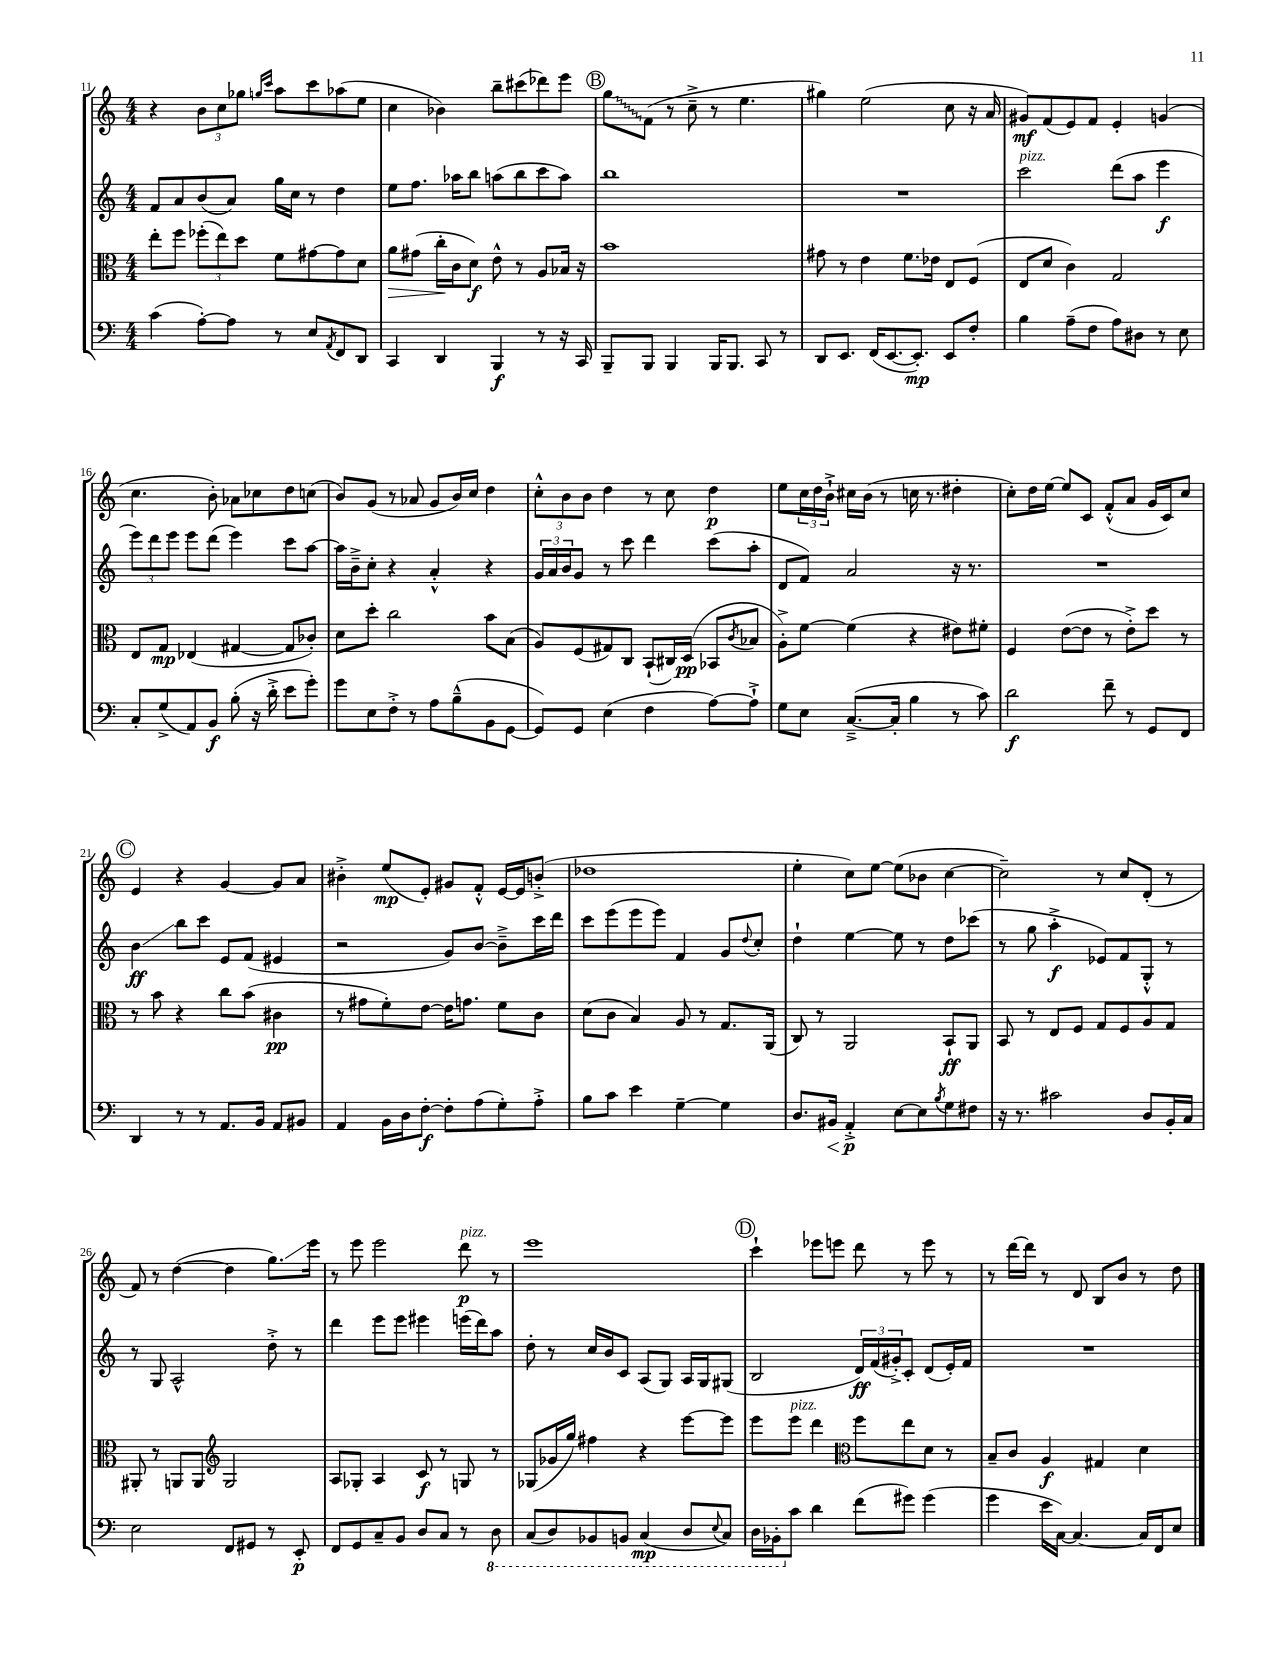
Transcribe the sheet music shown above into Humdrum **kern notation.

**kern	**kern	**kern	**kern
*staff4	*staff3	*staff2	*staff1
*clefF4	*clefC3	*clefG2	*clefG2
*k[]	*k[]	*k[]	*k[]
*M4/4	*M4/4	*M4/4	*M4/4
(4c	8ee'	8f	4r
.	8ff	8a	.
[8A')	(12ff-'	(8b	12b
.	12ee)	.	12cc
8A]	.	8a)	.
.	12dd	.	12gg-
.	.	.	16qqgg
.	.	.	16qqccc
8r	8f	16gg	8aa
.	.	16cc	.
8E	[8g#	8r	8ccc
8qAA	.	.	.
8FF	8g#]	4dd	(8aa-
8DD	8d	.	8ee
=	=	=	=
4CC	8a	8ee	4cc
.	(8g#	8.ff	.
4DD	16cc'	.	4b-)
.	16c	16aa-	.
.	8d)	8bb	.
4BBB	8e^^	(8aa	8bb~
.	8r	8bb	(8ccc#
8r	8A	8ccc	8ddd-)
16r	16B-	8aa)	8eee
16CC	16r	.	.
=	=	=	=
8BBB~	1b	1bb	8gg
8BBB	.	.	(8f
4BBB	.	.	8r
.	.	.	8cc~^
16BBB	.	.	8r
8.BBB	.	.	.
.	.	.	4.ee
8CC	.	.	.
8r	.	.	.
=	=	=	=
8DD	8g#	1r	4gg#)
8.EE	8r	.	.
.	4e	.	(2ee
(16FF	.	.	.
[8.EE	.	.	.
.	8.f	.	.
8.EE'])	.	.	.
.	16e-	.	.
8EE	8E	.	8cc
8F'	(8F	.	16r
.	.	.	16a
=	=	=	=
4B	8E	2ccc	8g#)
.	8d	.	(8f
(8A~	4c)	.	8e)
8F	.	.	8f
8A)	2G	(8ddd	4e'
8D#	.	8aa	.
8r	.	4eee	(4g
8E	.	.	.
=	=	=	=
8C'	8E	12eee)	4.cc
.	.	12ddd	.
(8G^	8G	.	.
.	.	12eee	.
8AA)	(4E-	8eee	.
8BB	.	(8ddd	8b')
(8B'	[4G#	4eee)	8a-
16r	.	.	8cc-
16d'^	.	.	.
8e	8G#]	8ccc	8dd
8g')	8c-')	[8aa	(8cc
=	=	=	=
8g	8d	16aa]	8b)
.	.	16b~^	.
8E	8dd'	8cc'	(8g
8F'^	2cc	4r	8r
8r	.	.	8a-
8A	.	4a'^^	8g
(8B~^^	.	.	16b)
.	.	.	16cc
8BB	8b	4r	4dd
[8GG	(8B	.	.
=	=	=	=
8GG])	8A)	24g	12cc'^^
.	.	24a	.
.	.	24b	12b
8GG	(8F	8g	.
.	.	.	12b
(4E	8G#)	8r	4dd
.	8C	8ccc	.
4F	(8BB`	4ddd	8r
.	16C#)	.	8cc
.	(16D	.	.
[8A)	8BB-	(8ccc	4dd
.	8qc	.	.
8A`^]	8B-	8aa'	.
=	=	=	=
8G	8A'^)	8d	8ee
8E	[8f	8f)	24cc
.	.	.	24dd
.	.	.	24b`^
([8.C~^	(4f]	2a	16cc#
.	.	.	(16b
.	.	.	8r
16C']	.	.	.
4B	4r	.	16cc
.	.	.	8.r
8r	8e#)	16r	4dd#'
.	.	8.r	.
8c)	8f#'	.	.
=	=	=	=
2d	4F	1r	8cc')
.	.	.	16dd
.	.	.	[16ee
.	([8e	.	8ee]
.	8e]	.	8c
8f~	8r	.	(8f'^^
8r	8e'^)	.	8a
8GG	8dd	.	16g
.	.	.	16c)
8FF	8r	.	8cc
=	=	=	=
4DD	8r	4b	4e
.	8b	.	.
8r	4r	8bb	4r
8r	.	8ccc	.
8.AA	8cc	8e	[4g
.	(8b	(8f	.
16BB	.	.	.
8AA	4c#	4e#	8g]
8BB#	.	.	8a
=	=	=	=
4AA	8r	2r	4b#'^
.	8g#	.	.
16BB	8f')	.	(8ee
16D	.	.	.
[8F'	[8e	.	8e')
8F']	16e]	8g)	8g#
.	8.g	.	.
(8A	.	[8b	8f'^^
8G')	8f	8b~^]	[16e
.	.	.	16e]
8A'^	8c	16ccc	(8b'^
.	.	16ddd	.
=	=	=	=
8B	(8d	8ccc	1dd-
8c	8c	(8eee	.
4e	4B)	8eee	.
.	.	8eee)	.
[4G~	8A	4f	.
.	8r	.	.
4G]	8.G	8g	.
.	.	8qqdd	.
.	.	8cc'	.
.	(16AA	.	.
=	=	=	=
8.D	8C)	4dd`	4ee'
.	8r	.	.
16BB#	.	.	.
4AA'^	2AA	[4ee	8cc)
.	.	.	[8ee
[8E	.	8ee]	(8ee]
8E]	.	8r	8b-
8qB	.	.	.
8G	8BB`	8dd	[4cc
8F#	8AA	(8ccc-	.
=	=	=	=
16r	8BB	8r	2cc~])
8.r	.	.	.
.	8r	8gg	.
2c#	8E	4aa'^	.
.	8F	.	.
.	8G	8e-)	8r
.	8F	8f	8cc
8D	8A	8G'^^	(8d'
16BB'	8G	8r	8r
16C	.	.	.
=	=	=	=
2E	8AA#'	8r	8f)
.	8r	8G	8r
.	8AA	2A^^	([4dd
.	8AA	.	.
*	*clefG2	*	*
8FF	2G	.	4dd]
8GG#	.	.	.
8r	.	8dd'^	8.gg)
8EE'	.	8r	.
.	.	.	16eee
=	=	=	=
8FF	8A	4ddd	8r
8GG	8G-'	.	8eee
8C~	4A	8eee	2eee
8BB	.	8eee	.
8D	8c	4eee#	.
8C	8r	.	.
8r	8G	(16eee	8ddd
.	.	16ddd)	.
8DD	8r	8aa	8r
=	=	=	=
(8CC	(8G-	8dd'	1eee
8DD)	16g-	8r	.
.	16gg)	.	.
8BBB-	4ff#	16cc	.
.	.	16b	.
8BBB	.	8c	.
(4CC	4r	(8A	.
.	.	8G)	.
8DD	[8eee	16A	.
.	.	16G	.
8qqEE	.	.	.
8CC)	8eee]	(8G#	.
=	=	=	=
16DD	8eee	2B	4ccc`
16BBB-'	.	.	.
8c	8eee	.	.
4d	4ddd	.	8eee-
.	.	.	8eee
*	*clefC3	*	*
(8f	8ff	24d)	8ddd
.	.	(24f	.
.	.	24g#'^)	.
8g#)	8ee	8c'	8r
(4g#	8d	(8d	8eee
.	8r	16e')	8r
.	.	16f	.
=	=	=	=
4g	8B~	1r	8r
.	8c	.	[16ddd
.	.	.	16ddd]
16e	4A	.	8r
[16C)	.	.	.
4.C_	.	.	8d
.	4G#	.	8B
.	.	.	8b
16C]	4d	.	8r
16FF	.	.	.
8E	.	.	8dd
==	==	==	==
*-	*-	*-	*-
